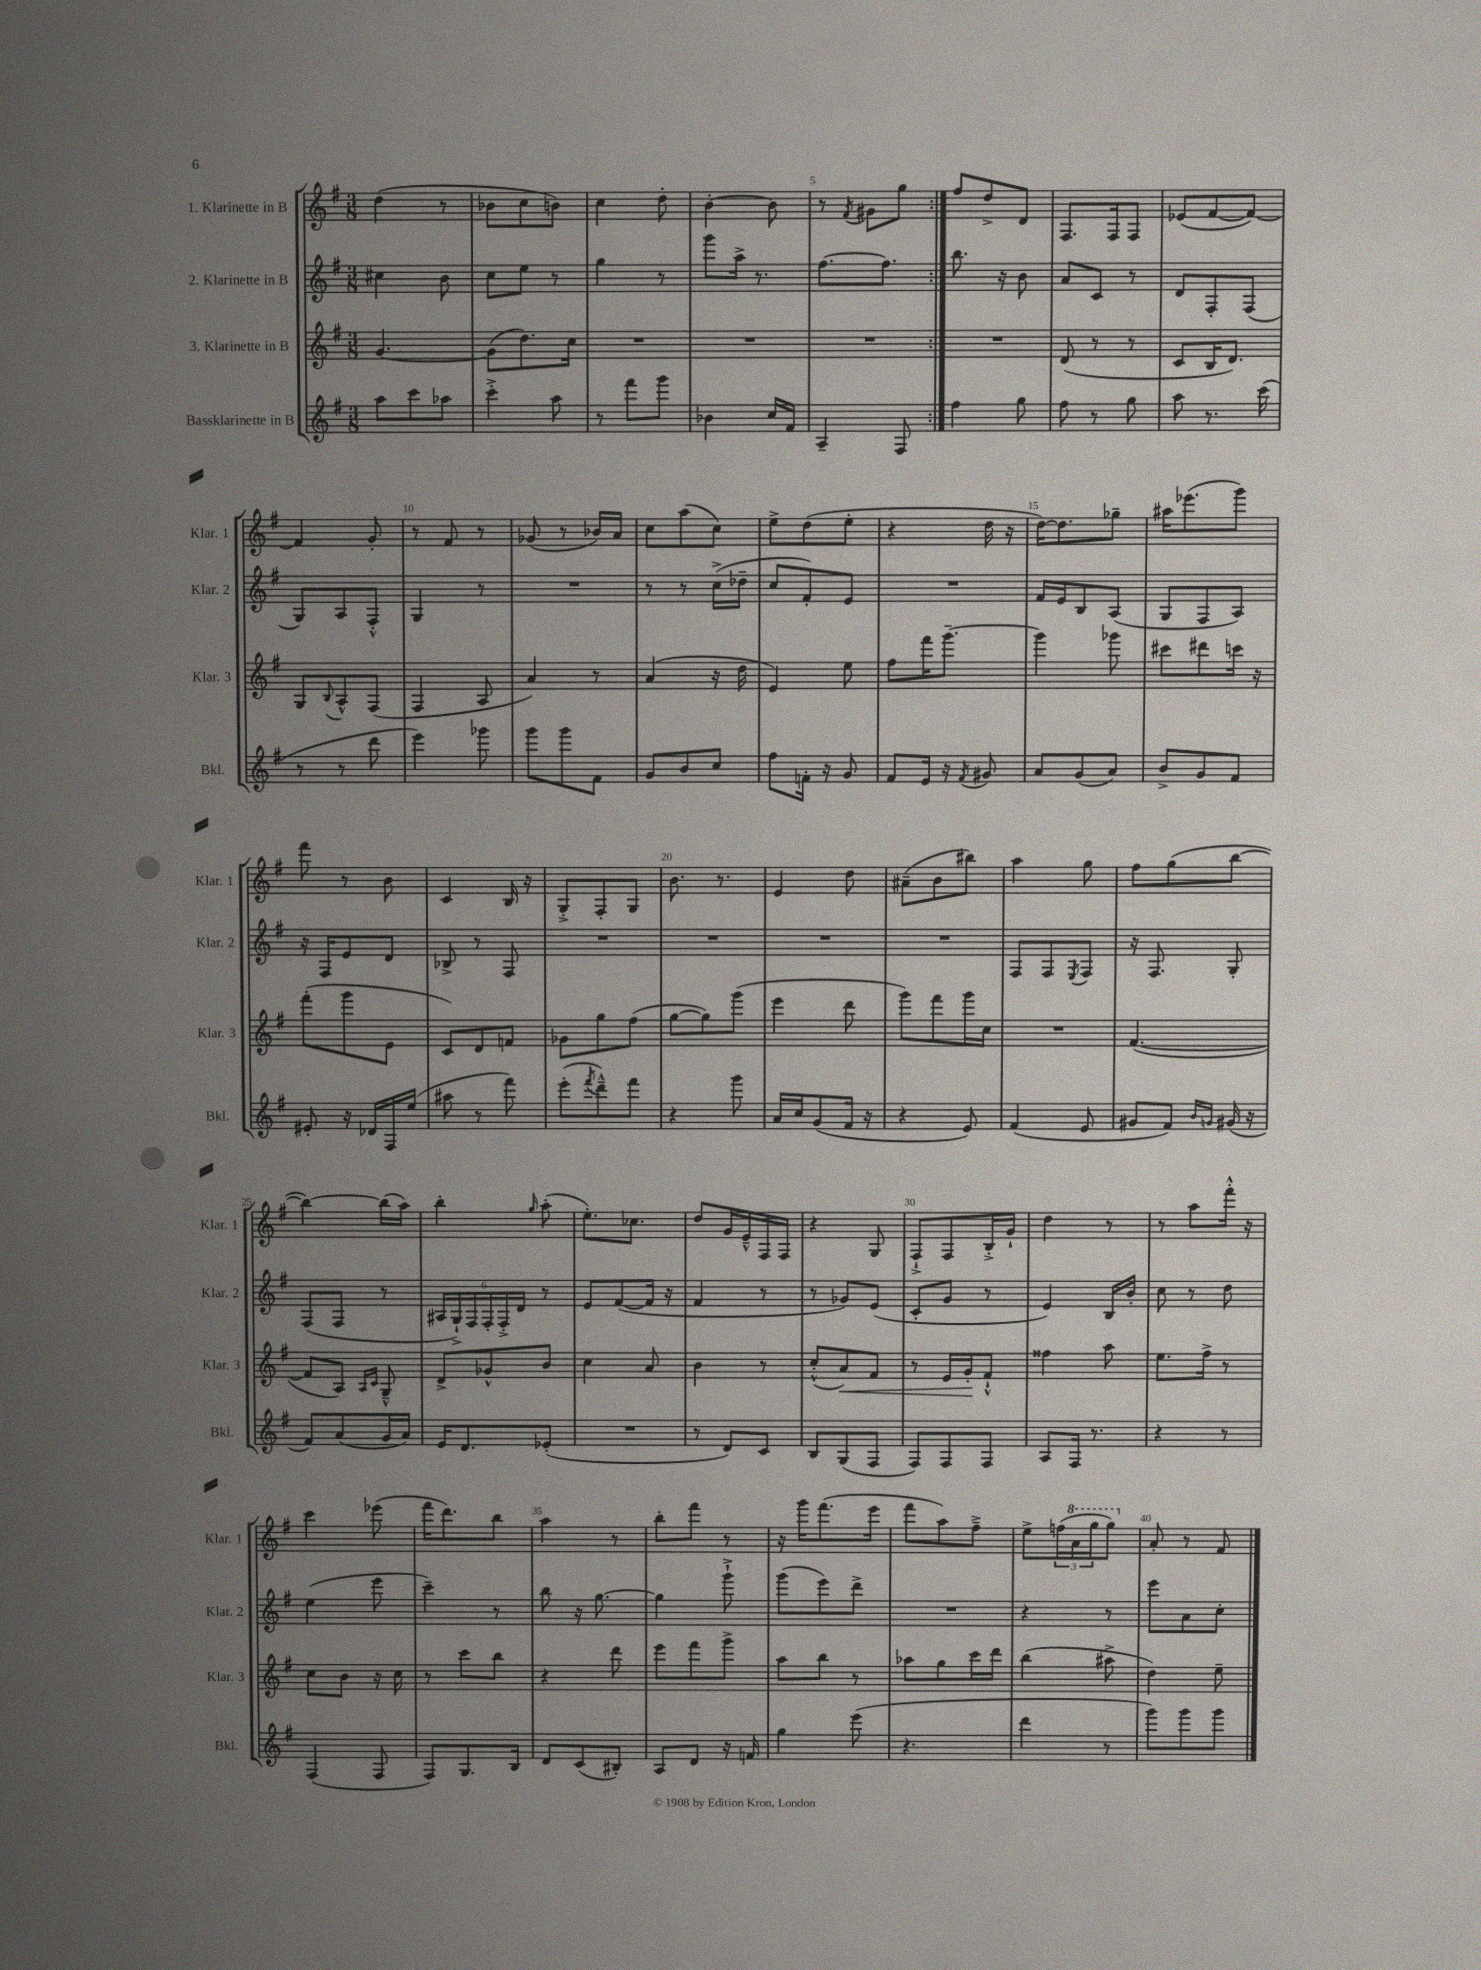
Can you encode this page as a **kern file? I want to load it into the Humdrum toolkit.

**kern	**kern	**dynam	**kern	**kern
*part4	*part3	*part3	*part2	*part1
*staff4	*staff3	*staff3	*staff2	*staff1
*I"Bassklarinette in B	*I"3. Klarinette in B	*	*I"2. Klarinette in B	*I"1. Klarinette in B
*I'Bkl.	*I'Klar. 3	*	*I'Klar. 2	*I'Klar. 1
*clefG2	*clefG2	*	*clefG2	*clefG2
*k[f#]	*k[f#]	*	*k[f#]	*k[f#]
*M3/8	*M3/8	*	*M3/8	*M3/8
=1	=1	=1	=1	=1
8aa\L	[4.g/	.	4cc#X\	(4dd\
8ccc\	.	.	.	.
8aa-X\J	.	.	8b\	8r
=2	=2	=2	=2	=2
4ccc'^\	(8g\L]	.	8cc\L	8b-X\L
.	8.dd\)	.	8ee\J	8cc\
8aa\	.	.	8r	8bn\J)
.	16cc\Jk	.	.	.
=3	=3	=3	=3	=3
8r	4.r	.	4gg\	4cc\
8fff#\L	.	.	.	.
8ggg\J	.	.	8r	8dd'\
=4	=4	=4	=4	=4
4b-X\	4.r	.	8ggg\L	[4b'\
.	.	.	16aa^\Jk	.
.	.	.	8.r	.
16cc/LL	.	.	.	8b\]
16f#/JJ	.	.	.	.
=5	=5	=5	=5	=5
4A~/	4.r	.	[8.ff#\L	8r
.	.	.	.	8qf#/
.	.	.	.	8g#X\L
.	.	.	8.ff#\J]	.
8F#/	.	.	.	8gg\J
=6:|!	=6:|!	=6:|!	=6:|!	=6:|!
4ff#\	4.r	.	8.bb\	8ff#/L
.	.	.	.	8dd^/
.	.	.	16r	.
8gg\	.	.	8b\	8d/J
=7	=7	=7	=7	=7
8ff#\	(8d/	.	8a/L	8.F#/L
8r	8r	.	8c/J	.
.	.	.	.	16F#/k
8gg\	8r	.	8r	8F#/J
=8	=8	=8	=8	=8
8aa\	8c/L	.	8d/L	(8e-X/L
8.r	16B/K	.	8F#'/	[8f#/
.	8.d/J)	.	.	.
.	.	.	(8F#/J	8f#/J_)
(16ccc\	.	.	.	.
!!LO:LB:g=z
=9	=9	=9	=9	=9
8r	8G/L	.	8G/L)	4f#/]
.	8qqB/	.	.	.
8r	8A^^/	.	8A/	.
8ddd\	(8F#/J	.	8F#'^^/J	8g'/
=10	=10	=10	=10	=10
4eee\)	4F#/	.	4G/	8r
.	.	.	.	8f#/
8ggg-X\	8A/	.	8r	8r
=11	=11	=11	=11	=11
8ggg\L	4a/)	.	4.r	(8g-X/
8ggg\	.	.	.	8r
8f#\J	8r	.	.	16b-X/LL)
.	.	.	.	16a/JJ
=12	=12	=12	=12	=12
8g/L	(4a/	.	8r	8cc\L
8b/	.	.	8r	(8aa\
8cc/J	16r	.	(16cc^\LL	8cc\J)
.	16dd\	.	16dd-X~\JJ	.
=13	=13	=13	=13	=13
8ff#\L	4e/)	.	8cc/L	8ee^\L
16fn'\Jk	.	.	8f#'/)	(8dd\
16r	.	.	.	.
8g/	8ee\	.	8e/J	8ee'\J
=14	=14	=14	=14	=14
8f#/L	8ff#\L	.	4.r	4r
16e/Jk	16fff#\K	.	.	.
16r	[8.ggg~\J	.	.	.
8qf#/	.	.	.	.
8g#X/	.	.	.	16dd\
.	.	.	.	16r
=15	=15	=15	=15	=15
8a/L	4ggg\]	.	16f#/LL	[16dd\KL)
.	.	.	16e/J	8.dd\]
(8g/	.	.	8B/	.
8a/J)	8ggg-X\	.	(8A/J	8gg-X~\J
=16	=16	=16	=16	=16
8b^/L	8ccc#X\L	.	8G/L	16aa#X\KL
.	.	.	.	(8.eee-X\
8g/	8ddd#X\	.	8F#/	.
8f#/J	16cccn\Jk	.	8A/J)	8ggg\J)
.	16r	.	.	.
!!LO:LB:g=z
=17	=17	=17	=17	=17
8e#X'/	(8fff#'\L	.	16r	8fff#\
.	.	.	16F#/KL	.
16r	8ggg\	.	8e/	8r
16d-X/LL	.	.	.	.
16F#/	8e\J	.	8d/J	8b\
(16ee/JJ	.	.	.	.
=18	=18	=18	=18	=18
8aa#X\	8c/L)	.	8B-X^/	4c/
8r	8d/	.	8r	.
8fff#\)	8fn/J	.	8F#/	16B/
.	.	.	.	16r
=19	=19	=19	=19	=19
(8eee'\L	8g-X\L	.	4.r	8G'^/L
8qfff#/	.	.	.	.
8ddd~^^\)	8gg\	.	.	8F#'/
8fff#\J	(8ff#\J	.	.	8G/J
=20	=20	=20	=20	=20
4r	[8gg\L	.	4.r	8.b\
.	8gg\])	.	.	.
.	.	.	.	8.r
8ggg\	(8ggg\J	.	.	.
=21	=21	=21	=21	=21
16a/LL	4eee\	.	4.r	4e/
16cc/J	.	.	.	.
(8g/	.	.	.	.
16f#/Jk	8ddd\	.	.	8dd\
16r	.	.	.	.
=22	=22	=22	=22	=22
4r	8ggg\L)	.	4.r	(8a#X~\L
.	8fff#\	.	.	8b\
8e/)	16ggg\L	.	.	8bb#X\J)
.	16cc\JJ	.	.	.
=23	=23	=23	=23	=23
(4f#/	4.r	.	8F#/L	4aa\
.	.	.	8F#/	.
.	.	.	8qE/	.
8e/	.	.	8F#/J	8gg\
=24	=24	=24	=24	=24
8g#X/L	([4.f#/	.	16r	8ff#\L
.	.	.	8.F#/	.
8f#/J)	.	.	.	(8gg\
16qqb/LL	.	.	.	.
16qqgn/JJ	.	.	.	.
(16g#X/	.	.	8G'/	[8bb\J
16r	.	.	.	.
!!LO:LB:g=z
=25	=25	=25	=25	=25
8f#/L)	8f#/L]	.	(8F#/L	4bb\_)
(8a/	8A/J)	.	8F#/J	.
.	16qqA/LL	.	.	.
.	16qqc/JJ	.	.	.
16g/L	8G~^^/	.	8r	(16bb\LL]
16a/JJ)	.	.	.	16aa\JJ)
=26	=26	=26	=26	=26
16e/KL	8d^/L	.	24A#X/LL	4bb'\
.	.	.	24G`^/)	.
8.d/	.	.	.	.
.	.	.	24F#/	.
.	8g-X^^/	.	24F#'/	.
.	.	.	24F#'^/	.
.	.	.	24d/JJ	.
.	.	.	.	16qqgg/
(8e-X'/J	8b/J	.	8r	(8aa'\
=27	=27	=27	=27	=27
4.r	4cc\	.	8e/L	8.ee'\L)
.	.	.	([8f#/	.
.	.	.	.	8.cc-X\J
.	8a/	.	16f#/Jk]	.
.	.	.	16r	.
=28	=28	=28	=28	=28
8r	4b\	.	4f#/	8dd/L
8d/L)	.	.	.	16g/L
.	.	.	.	16e~^^/
8c/J	8r	.	8r	16F#/
.	.	.	.	16F#/JJ
=29	=29	=29	=29	=29
8B/L	(8cc'^^/L	.	8r	4r
!	!	!LO:HP:b	!	!
(8G/	8a/)	<	8g-X/L)	.
8F#/J	8f#/J	.	(8e/J	8G/
=30	=30	=30	=30	=30
8F#/L)	8r	.	8c'/L	8F#`^/L
8F#/	16e/LL	.	8g/J	8F#/
.	16g'/J	.	.	.
8F#/J	8f#`^^/J	[	8r	16B'^/L
.	.	.	.	16g`/JJ
=31	=31	=31	=31	=31
8A/L	4ff##X\	.	4e/)	4dd\
16F#/Jk	.	.	.	.
8.r	.	.	.	.
.	8aa\	.	16B/LL	8r
.	.	.	16b'/JJ	.
=32	=32	=32	=32	=32
4r	8.ee\L	.	8cc\	8r
.	.	.	8r	8aa\L
.	16ff#^\Jk	.	.	.
8r	8r	.	8dd\	16fff#'^^\Jk
.	.	.	.	16r
!!LO:LB:g=z
=33	=33	=33	=33	=33
(4F#/	8cc\L	.	(4ee\	4ccc\
.	8b\J	.	.	.
8F#/	16r	.	8eee\	(8eee-X\
.	16cc\	.	.	.
=34	=34	=34	=34	=34
8F#/L)	8r	.	4ccc~\)	16fff#\KL
.	.	.	.	8.ddd\)
8.G/	8ccc\L	.	.	.
.	8bb\J	.	8r	8bb\J
16B/Jk	.	.	.	.
=35	=35	=35	=35	=35
8d/L	4r	.	8bb\	4aa\
(8c/	.	.	16r	.
.	.	.	[8.gg\	.
8B#X'/J)	8ddd\	.	.	8r
=36	=36	=36	=36	=36
8A/L	8eee\L	.	4gg\]	8bb'\L
8d/J	8fff#\	.	.	8fff#\J
16r	8ggg^\J	.	8ggg`^\	8r
16fn/	.	.	.	.
=37	=37	=37	=37	=37
4gg\	8aa\L	.	(8ggg\L	16r
.	.	.	.	16ggg\KL
.	8bb\J	.	8eee\)	(8.fff#\
(8eee\	8r	.	8ddd^\J	.
.	.	.	.	16eee\Jk
=38	=38	=38	=38	=38
4.r	8aa-X\L	.	4.r	8fff#\L
.	8gg\	.	.	8aa\)
.	16ccc\L	.	.	8ff#~^\J
.	16ddd\JJ	.	.	.
=39	=39	=39	=39	=39
4ddd\	(4bb\	.	4r	8ee^\L
.	.	.	.	(24ffn\L
*	*	*	*	*8va
.	.	.	.	24aa\
.	.	.	.	24ggg\J
8r	8aa#X^\	.	8r	8ggg\J)
=40	=40	=40	=40	=40
*	*	*	*	*X8va
8ggg\L)	4dd\)	.	8eee\L	8a'/
8ggg\	.	.	8a\	8r
8ggg\J	8ee~\	.	8cc'\J	8f#/
==	==	==	==	==
*-	*-	*-	*-	*-
